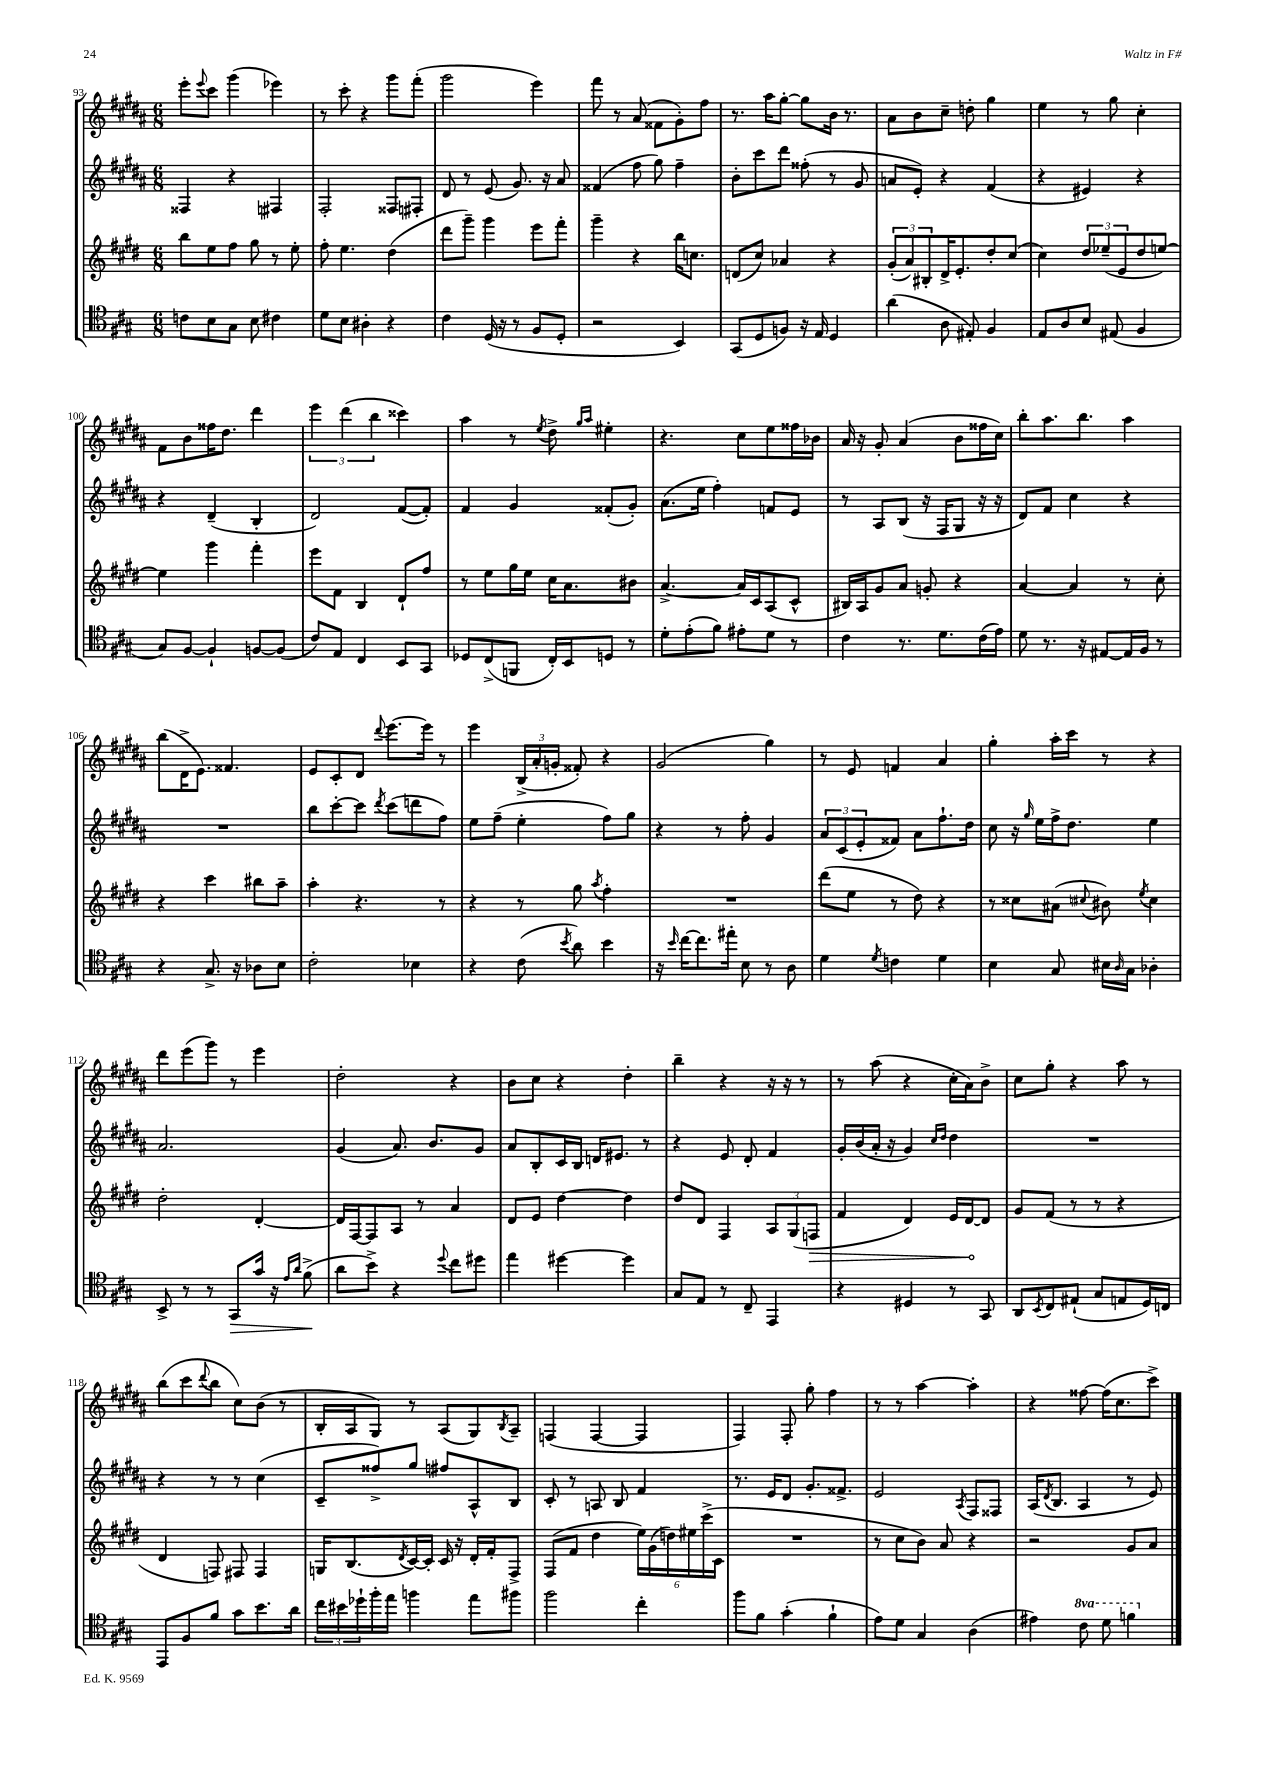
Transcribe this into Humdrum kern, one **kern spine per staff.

**kern	**kern	**kern	**kern
*staff4	*staff3	*staff2	*staff1
*clefC4	*clefG2	*clefG2	*clefG2
*k[f#c#g#]	*k[f#c#g#d#]	*k[f#c#g#d#a#]	*k[f#c#g#d#a#]
*M6/8	*M6/8	*M6/8	*M6/8
8c\L	8bb\L	4F##/	8eee'\L
.	.	.	8qqeee/
8B\	8ee\	.	8ccc#\J
8G#\J	8ff#\J	4r	(4ggg#\
8B\	8gg#\	.	.
4c#\	8r	4F#/	4eee-\)
.	8ee'\	.	.
=	=	=	=
8d\L	8ff#'\	2F#'/	8r
8B\J	4.ee\	.	8ccc#'\
4A#'\	.	.	4r
4r	(4dd#\	8F##/L	8ggg#\L
.	.	8F#'/J	(8fff#'\J
=	=	=	=
4c#\	8ddd#\L	8d#/	2ggg#\
.	8ggg#~\J)	8r	.
(16D/	4ggg#\	(8e/	.
16r	.	.	.
8r	.	8.g#/)	.
8F#/L	8eee\L	.	4eee\)
.	.	16r	.
8D'/J	8fff#'\J	8a#/	.
=	=	=	=
2r	4ggg#~\	(4f##/	8fff#\
.	.	.	8r
.	4r	8ff#\	(8a#/
.	.	8gg#\)	8f##\L
4BB/)	16bb\LK	4ff#~\	8g#'\)
.	8.cc\J	.	.
.	.	.	8ff#\J
=	=	=	=
(8GG#/L	(8d/L	8b'\L	8.r
8D/	8cc#/J)	8ccc#\	.
.	.	.	16aa#\LK
8F/J)	4a-/	8ddd#\J	[8gg#'\J
16r	.	(8ff##'\	8gg#\]L
16E/	.	.	.
4D/	4r	8r	16b\Jk
.	.	.	8.r
.	.	8g#/	.
=	=	=	=
(4a\	(12g#'/L	8a/L	8a#\L
.	12a/)	.	.
.	.	8e'/J)	8b\
.	12B#'/	.	.
8A\	16d#^/K	4r	8cc#~\J
.	8.e'/	.	.
8E#'/)	.	.	8dd'\
4F#/	8dd#'/	(4f#/	4gg#\
.	(8cc#/J	.	.
=	=	=	=
8E/L	4cc#\)	4r	4ee\
8A/	.	.	.
8B/J	12dd#/L	4e#/)	8r
.	(12ee-~/	.	.
(8E#/	.	.	8gg#\
.	12e/	.	.
4F#/	8dd#/	4r	4cc#'\
.	[8ee/J)	.	.
=	=	=	=
8G#/L)	4ee\]	4r	8f#\L
[8F#/J	.	.	8b\
4F#`/]	4ggg#\	(4d#~/	16ff##\K
.	.	.	8.dd#\J
[8F/L	4fff#'\	4B'/	4ddd#\
(8F/]J	.	.	.
=	=	=	=
8c#/L)	8eee\L	2d#/)	6eee\
8E/J	8f#\J	.	.
.	.	.	(6ddd#\
4C#/	4B/	.	.
.	.	.	6bb\
8BB/L	8d#`/L	([8f#/L	4ccc##\)
8GG#/J	8ff#/J	8f#'/]J)	.
=	=	=	=
8D-/L	8r	4f#/	4aa#\
(8C#^/	8ee\L	.	.
8FF/J	16gg#\L	4g#/	8r
.	16ee\JJ	.	.
.	.	.	8qee/
16C#'/LL)	16cc#\LK	.	8dd#^\
16BB/J	8.a\	.	.
.	.	.	16qqgg#/LL
.	.	.	16qqaa#/JJ
8D/J	.	(8f##'/L	4ee#'\
8r	8b#\J	8g#'/J)	.
=	=	=	=
8d'\L	[4.a^/	(8.a#\L	4.r
(8e'\	.	.	.
.	.	16ee\Jk	.
8f#\J)	.	4ff#'\)	.
8e#'\L	16a/]LL	.	8cc#\L
.	16c#/J	.	.
8d\J	(8A/	8f/L	8ee\
8r	8c#^^/J	8e/J	16ff##\L
.	.	.	16b-\JJ
=	=	=	=
4c#\	16B#/LL)	8r	16a#/
.	16A/J	.	16r
.	8g#/	8A#/L	8g#'/
8.r	8a/J	(8B/J	(4a#/
.	8g'/	16r	.
8.d\L	.	16F#/LK	.
.	4r	8G#/J	8b\L
(16c#\L	.	16r	16ff##\L
16e\JJ)	.	16r	16cc#\JJ)
=	=	=	=
8d\	[4a/	8d#/L)	8bb'\L
8.r	.	8f#/J	8.aa#\
.	4a/]	4cc#\	.
16r	.	.	8.bb\J
[8E#/L	.	.	.
16E#/]L	8r	4r	4aa#\
16F#/JJ	.	.	.
8r	8cc#'\	.	.
=	=	=	=
4r	4r	2.r	(8bb\L
.	.	.	16d#^\K
.	.	.	8.e\J)
8.G#^/	4ccc#\	.	.
.	.	.	4.f##/
16r	.	.	.
8A-\L	8bb#\L	.	.
8B\J	8aa~\J	.	.
=	=	=	=
2c#'\	4aa'\	8bb\L	8e/L
.	.	[8ccc#'\	8c#'/
.	4.r	8ccc#\]J	8d#/J
.	.	8qddd#/	8qqddd#/
.	.	(8ccc#\L	[8.eee\L
4B-\	.	8ddd\	.
.	.	.	16eee\]Jk
.	8r	8ff#\J)	8r
=	=	=	=
4r	4r	8ee\L	4eee\
.	.	(8ff#~\J	.
(8c#\	8r	4ee'\	(24B^/LL
.	.	.	24a#'/
.	.	.	24g'/JJ
8qb/	.	.	.
8a\)	8gg#\	.	8f##'/)
.	8qaa/	.	.
4b\	4ff#'\	8ff#\L)	4r
.	.	8gg#\J	.
=	=	=	=
16r	2.r	4r	(2g#/
16qqb/	.	.	.
[16cc#\LK	.	.	.
8.cc#\]	.	.	.
.	.	8r	.
16ee#'\Jk	.	.	.
8B\	.	8ff#'\	.
8r	.	4g#/	4gg#\)
8A\	.	.	.
=	=	=	=
4d\	(8ddd#\L	12a#/L	8r
.	.	(12c#/	.
.	8ee\J	.	8e/
.	.	12e'/	.
8qd/	.	.	.
4c\	8r	8f##/J)	4f/
.	8dd#\)	8a#\L	.
4d\	4r	8.ff#`\	4a#/
.	.	16dd#\Jk	.
=	=	=	=
4B\	8r	8cc#\	4gg#'\
.	8cc##\L	16r	.
.	.	16qqgg#/	.
.	.	16ee\LL	.
8G#/	(8a#\J	16ff#^\J	16aa#'\LL
.	.	8.dd#\J	16ccc#\JJ
.	8qqcc#/	.	.
16B#\LL	8b#\)	.	8r
16qqA/	.	.	.
16G#\JJ	.	.	.
.	8qee/	.	.
4A-'\	4cc#\	4ee\	4r
=	=	=	=
8BB^/	2dd#'\	2.a#/	8ddd#\L
8r	.	.	(8eee\
8r	.	.	8ggg#\J)
8GG#/L	.	.	8r
16g#/Jk	[4d#'/	.	4eee\
16r	.	.	.
16qqe/LL	.	.	.
16qqa/JJ	.	.	.
(8f#^\	.	.	.
=	=	=	=
8a\L	16d#/]LL	(4g#/	2dd#'\
.	[16F#/J	.	.
8b^\J)	8F#/]	.	.
4r	8A/J	8.a#/)	.
.	8r	.	.
.	.	8.b/L	.
8qqdd/	.	.	.
8cc#\L	4a/	.	4r
8dd#\J	.	8g#/J	.
=	=	=	=
4ee\	8d#/L	8a#/L	8b\L
.	8e/J	8B'/	8cc#\J
[4dd#\	[4dd#\	16c#/L	4r
.	.	16B/JJ	.
.	.	16d/LK	.
.	.	8.e#/J	.
4dd#\]	4dd#\]	.	4dd#'\
.	.	8r	.
=	=	=	=
8G#/L	8dd#/L	4r	4bb~\
8E/J	8d#/J	.	.
8r	4F#/	8e/	4r
8C#~/	.	8d#'/	.
4EE/	12A/L	4f#/	16r
.	.	.	16r
.	(12G#/	.	.
.	.	.	8r
.	12F/J	.	.
=	=	=	=
4r	4f#/	16g#'/LL	8r
.	.	(16b/	.
.	.	16a#'/JJ	(8aa#\
.	.	16r	.
4D#/	4d#/)	4g#/)	4r
.	.	16qqcc#/LL	.
.	.	16qqdd#/JJ	.
8r	16e/LL	4dd#\	16cc#'\LL
.	[16d#/J	.	16a#\J)
8GG#/	8d#/]J	.	8b^\J
=	=	=	=
8AA/L	8g#/L	2.r	8cc#\L
8qBB/	.	.	.
8C#/	(8f#/J	.	8gg#'\J
(8E#`/J	8r	.	4r
8G#/L	8r	.	.
8E/	4r	.	8aa#\
16D/L)	.	.	8r
16C/JJ	.	.	.
=	=	=	=
8EE/L	4d#/	4r	(8bb\L
8F#/	.	.	8ccc#\
.	.	.	8qqddd#/
8f#/J	8F/)	8r	8bb\J
8g#\L	8F#/	8r	8cc#\L)
8.b\	4F#/	(4cc#\	(8b\J
.	.	.	8r
16a\Jk	.	.	.
=	=	=	=
24cc#\LL	16G/LK	8c#~/L	16B'/LL
24b#\	.	.	.
.	(8.B/	.	16A#/J
24dd-`\	.	.	.
16ff#'\	.	8ff##^/)	8G#/J)
16ee\JJ	.	.	.
.	8qd#/	.	.
4ff\	[16c#/L)	8gg#/J	8r
.	16c#'/]JJ	.	.
.	16c#/	8ff#/L	(8A#/L
.	16r	.	.
8ee\L	16d#'/LL	8A#^^/	8G#/)
.	16f#'/J	.	.
.	.	.	8qB/
8ff#\J	8F#^/J	8B/J	8A#~/J
=	=	=	=
2ff#\	(8F#/L	8c#'/	(4F/
.	8f#/J	8r	.
.	4dd#\	8A/	[4F/
.	.	8B/	.
4cc#'\	24ee\LL)	4f#/	4F/]
.	(24g#\	.	.
.	24dd\)	.	.
.	24ee#\	.	.
.	(24ccc#^\	.	.
.	24c#\JJ	.	.
=	=	=	=
8ff#\L	2.r	8.r	4F#/)
8f#\J	.	.	.
.	.	16e/LK	.
(4g#'\	.	8d#/J	8F#'/
.	.	8.g#'/L	8gg#'\
4f#`\	.	.	4ff#\
.	.	8.f##^/J	.
=	=	=	=
8e\L)	8r	2e/	8r
8d\J	8cc#\L	.	8r
4G#/	8b\J)	.	[4aa#\
.	8a/	.	.
.	.	8qA#/	.
(4A\	4r	8F#/L	4aa#'\]
.	.	8F##/J	.
=	=	=	=
4e#\)	2r	(16A#/LK	4r
.	.	8qd#/	.
.	.	8.B/J	.
8cc#\	.	4A#/	[8ff##\
8dd\	.	.	(16ff##\]LK
.	.	.	8.cc#\
4ff\	8g#/L	8r	.
.	8a/J	8e/)	8ccc#^\J)
==	==	==	==
*-	*-	*-	*-
